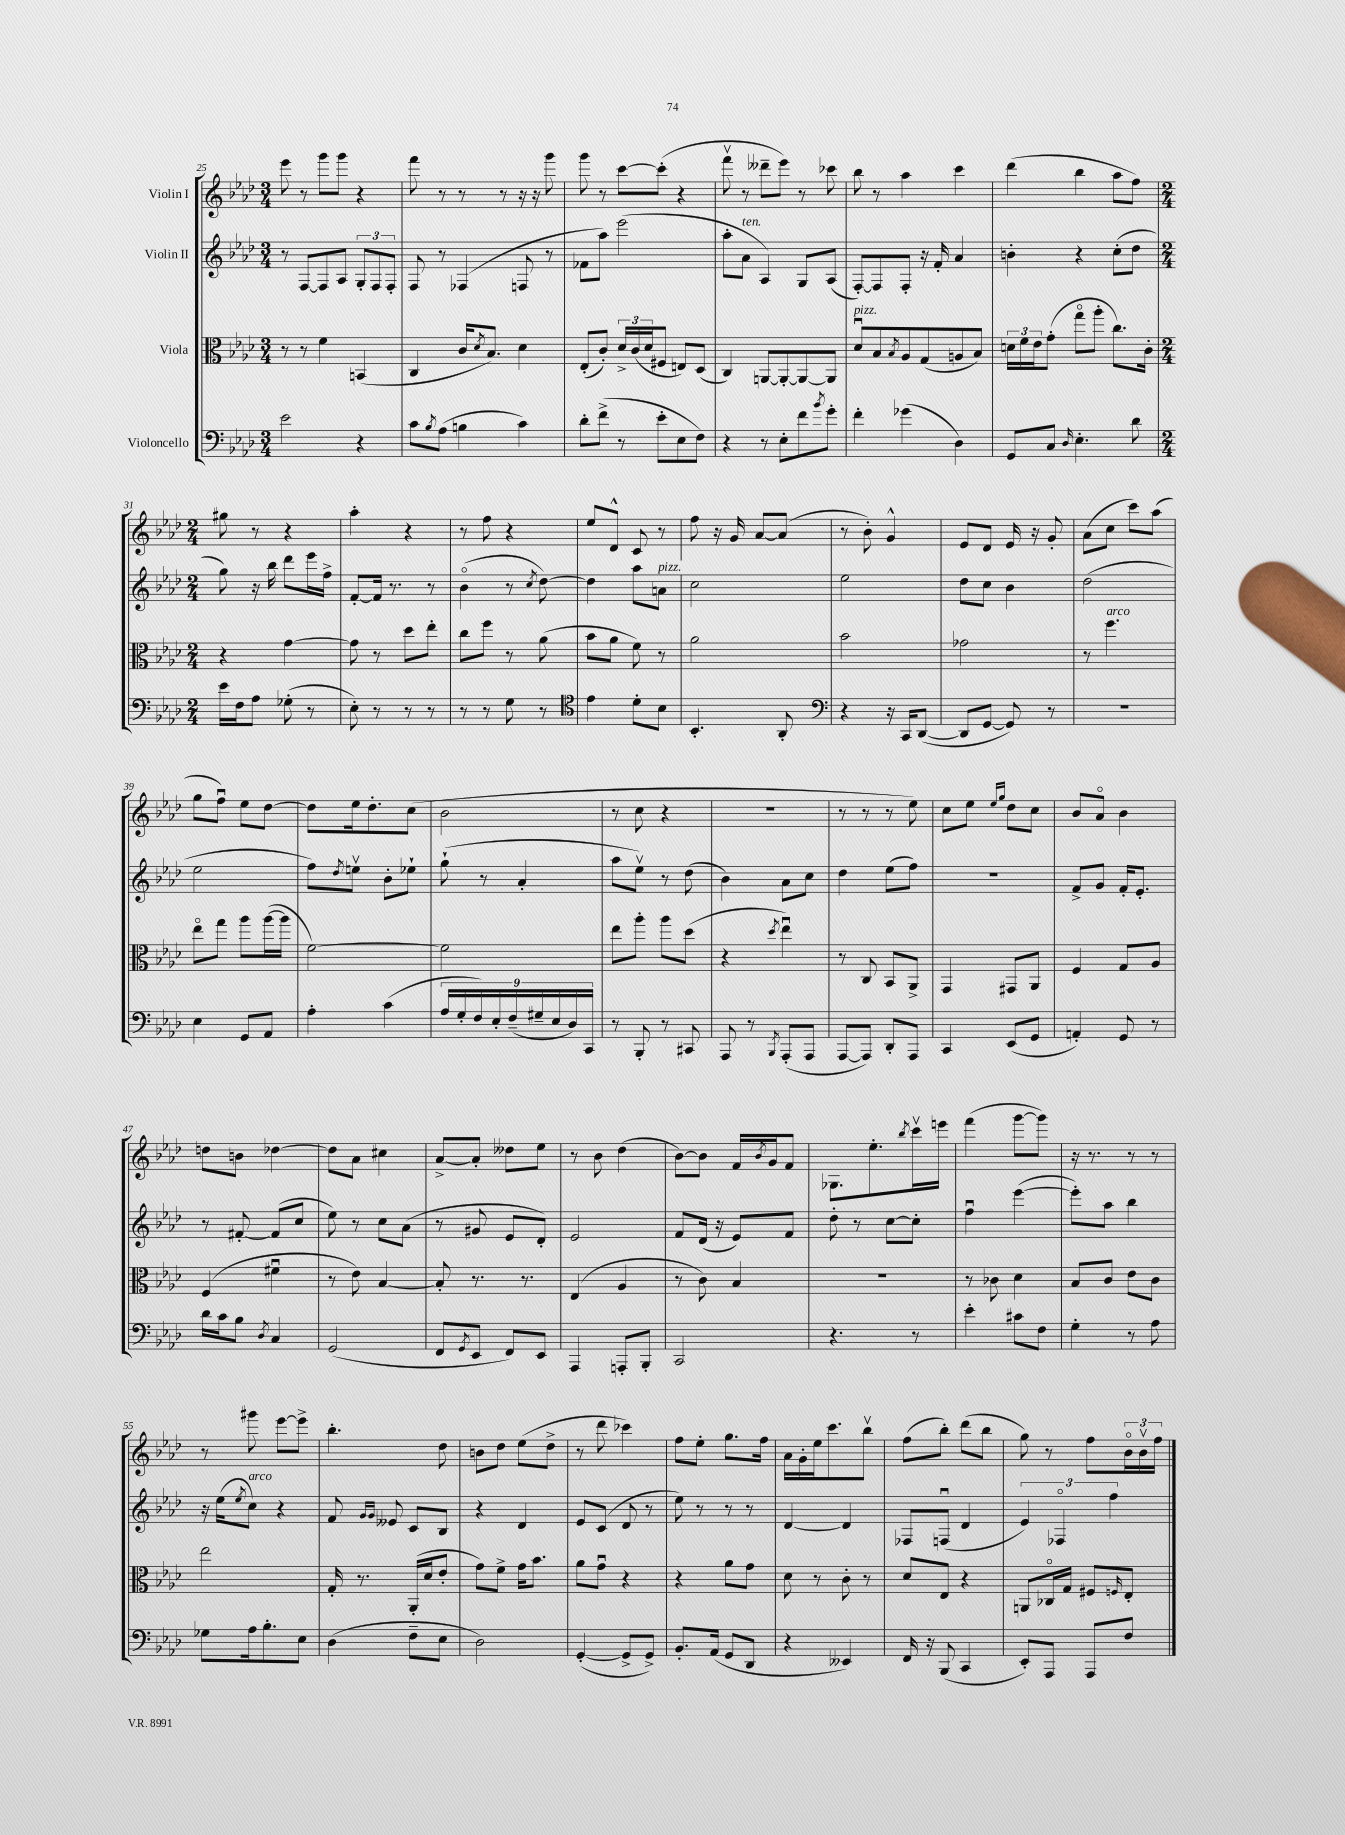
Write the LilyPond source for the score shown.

<<
\new StaffGroup <<
\new Staff = "s0" \with { instrumentName = "Violin I" } {
    \clef treble \key aes \major \numericTimeSignature \time 3/4
    ees'''8 r8 g'''8 g'''8 r4 |
    f'''8 r8 r8 r8 r16 r16 g'''8 |
    g'''8 r8 c'''8~ c'''8-.( r4 |
    f'''8\upbow r8 deses'''8-- ees'''8) r8 ces'''8 |
    bes''8 r8 aes''4 c'''4 |
    des'''4( bes''4 aes''8 f''8) |
    \numericTimeSignature \time 2/4 gis''8 r8 r4 |
    aes''4-. r4 |
    r8 f''8 r4 |
    ees''8 des'8-^ c'8 r8 |
    f''8 r16 g'16 aes'8~ aes'8( |
    r8 bes'8-.) g'4-^ |
    ees'8 des'8 ees'16 r16 g'8-. |
    aes'8( c''8 c'''8) aes''8( |
    g''8 f''8\downbow) ees''8 des''8~ |
    des''8 ees''16 des''8.-. c''8( |
    bes'2 |
    r8 c''8 r4 |
    R2 |
    r8 r8 r8 ees''8) |
    c''8 ees''8 \grace { ees''16 g''16 } des''8 c''8 |
    bes'8 aes'8\flageolet bes'4 |
    d''8 b'8 des''4~ |
    des''8 aes'8 cis''4 |
    aes'8~-> aes'8-. deses''8 ees''8 |
    r8 bes'8 des''4( |
    bes'8~) bes'8 f'16 \acciaccatura { bes'8 } g'16 f'8 |
    ges8. ees''8.-. \acciaccatura { bes''8 } c'''16\upbow e'''16 |
    f'''4( g'''8~ g'''8) |
    r16 r8. r8 r8 |
    r8 gis'''8 ees'''8~ ees'''8-> |
    bes''4.-. des''8 |
    b'8 des''8 ees''8( des''8-> |
    r8 des'''8 ces'''4) |
    f''8 ees''8-. g''8. f''16 |
    aes'16 g'16-. ees''16 c'''8. bes''8\upbow |
    f''8( bes''8-.) des'''8( bes''8 |
    g''8) r8 f''8 \tuplet 3/2 { bes'16\flageolet bes'16\upbow f''16 } \bar "|." |
}
\new Staff = "s1" \with { instrumentName = "Violin II" } {
    \clef treble \key aes \major \numericTimeSignature \time 3/4
    r8 f8~ f8 aes8 \tuplet 3/2 { g8-. f8 f8-. } |
    f8 r8 fes4( f8 r8 |
    fes'8 aes''8) ees'''2( |
    aes''8-. aes'8^\markup { \italic "ten." } aes4) g8 aes8( |
    f8~-.) f8 f8-. r16 f'16-. aes'4 |
    b'4-. r4 c''8-.( des''8 |
    \numericTimeSignature \time 2/4 g''8) r16 bes''16 des'''8 ees'''16 f''16-> |
    f'8~-. f'16 r8. r8 |
    bes'4\flageolet( r8 \acciaccatura { c''8 } des''8~) |
    des''4 aes''8 a'8^\markup { \italic "pizz." } |
    c''2 |
    ees''2 |
    des''8 c''8 bes'4 |
    des''2( |
    ees''2 |
    f''8) \acciaccatura { des''8 } e''8\upbow bes'8-. ees''8-! |
    g''8-!( r8 aes'4-. |
    aes''8 ees''8\upbow) r8 des''8( |
    bes'4) aes'8 c''8 |
    des''4 ees''8( f''8) |
    r2 |
    f'8-> g'8 f'16-. ees'8.-. |
    r8 fis'8~-. fis'8( c''8 |
    ees''8) r8 c''8 aes'8( |
    r8 gis'8 ees'8 des'8-.) |
    ees'2 |
    f'8 des'16( r16 ees'8) f'8 |
    des''8-. r8 c''8~ c''8-. |
    f''4\downbow ees'''4~( |
    ees'''8-.) aes''8 bes''4 |
    r16 ees''16( \acciaccatura { ees''8 } c''8^\markup { \italic "arco" }) r4 |
    f'8 \grace { g'16 g'16 } eeses'8 c'8 bes8 |
    r4 des'4 |
    ees'8 c'8( des'8 r8 |
    ees''8) r8 r8 r8 |
    des'4~ des'4 |
    fes8 f8\downbow( des'4 |
    \tuplet 3/2 { ees'4) fes4\flageolet f''4 } \bar "|." |
}
\new Staff = "s2" \with { instrumentName = "Viola" } {
    \clef alto \key aes \major \numericTimeSignature \time 3/4
    r8 r8 f'4 b,4( |
    c4 c'16 \acciaccatura { des'8 } bes8.) des'4 |
    ees8-.( c'8-.) \tuplet 3/2 { des'16-> c'16( des'16 } fis8 e8) des8( |
    c4) a,8~ a,8~-. a,8~ a,8 |
    des'8\downbow^\markup { \italic "pizz." } bes8 \acciaccatura { bes8 } aes8 g8( a8 bes8) |
    \tuplet 3/2 { d'16 f'16 ees'16 } g'8-.( g''8\flageolet aes''8-. c''8.) c'16-. |
    \numericTimeSignature \time 2/4 r4 g'4~ |
    g'8 r8 des''8 ees''8-. |
    c''8 f''8 r8 aes'8( |
    bes'8 aes'8 f'8) r8 |
    aes'2 |
    bes'2 |
    ges'2 |
    r8 f''4.^\markup { \italic "arco" } |
    ees''8\flageolet g''8 aes''8 aes''16~( aes''16 |
    f'2~) |
    f'2 |
    ees''8 aes''8-. aes''8 des''8( |
    r4 \acciaccatura { des''8 } ees''4\downbow) |
    r8 c8 bes,8 aes,8-> |
    g,4 gis,8 aes,8 |
    f4 g8 aes8 |
    f4( fis'4\downbow |
    r8 ees'8) bes4~ |
    bes8-. r8. r8. |
    ees4( aes4 |
    r8 c'8) bes4 |
    R2 |
    r8 ces'8 des'4 |
    bes8 c'8 ees'8 c'8 |
    ees''2 |
    g16-. r8. aes,16-.( des'16 ees'8-. |
    g'8) f'8-> g'16 bes'8. |
    aes'8 g'8\downbow r4 |
    r4 aes'8 g'8 |
    des'8 r8 c'8-. r8 |
    des'8 ees8 r4 |
    a,8 ces16\flageolet g16 fis8 \grace { f16 } ees8-. \bar "|." |
}
\new Staff = "s3" \with { instrumentName = "Violoncello" } {
    \clef bass \key aes \major \numericTimeSignature \time 3/4
    ees'2 r4 |
    c'8 \acciaccatura { bes8 } aes8( b4 c'4) |
    des'8-. f'8->( r8 ees'8-. ees8 f8) |
    r4 r8 ees8-. f'8 \acciaccatura { bes'8 } g'8-. |
    f'4-. ges'4( des4) |
    g,8 c8 \grace { des16 } ees4.-. des'8 |
    \numericTimeSignature \time 2/4 ees'16 f16 aes8 ges8-.( r8 |
    ees8-.) r8 r8 r8 |
    r8 r8 g8 r8 |
    \clef tenor ees'4 des'8-. bes8 |
    bes,4.-. aes,8-. |
    \clef bass r4 r16 c,16 des,8~( |
    des,8 g,8~ g,8) r8 |
    r2 |
    ees4 g,8 aes,8 |
    aes4-. c'4( |
    \tuplet 9/8 { aes16 g16-. f16) ees16-. f16--( gis16-- ees16 des16) c,16 } |
    r8 bes,,8-. r8 cis,8 |
    aes,,8 r8 \acciaccatura { bes,,8 } aes,,8-.( aes,,8 |
    aes,,8~ aes,,8) des,8-. aes,,8 |
    c,4 ees,8( g,8 |
    a,4-.) g,8 r8 |
    des'16 c'16 bes8 \acciaccatura { des8 } c4 |
    g,2( |
    f,8 \acciaccatura { g,8 } ees,8 f,8) ees,8 |
    aes,,4 a,,8-. bes,,8-. |
    c,2 |
    r4. r8 |
    ees'4-. cis'8 f8 |
    g4-. r8 aes8 |
    ges8 aes16 bes8.-. ees8 |
    des4( f8-- ees8 |
    des2) |
    g,4~-.( g,8-> g,8->) |
    bes,8.-. aes,16( g,8 des,8 |
    r4 eeses,4) |
    f,16 r16 bes,,8( c,4 |
    ees,8-.) aes,,8 aes,,8 f8 \bar "|." |
}
>>
>>
\layout { \context { \Score currentBarNumber = #25 } }
